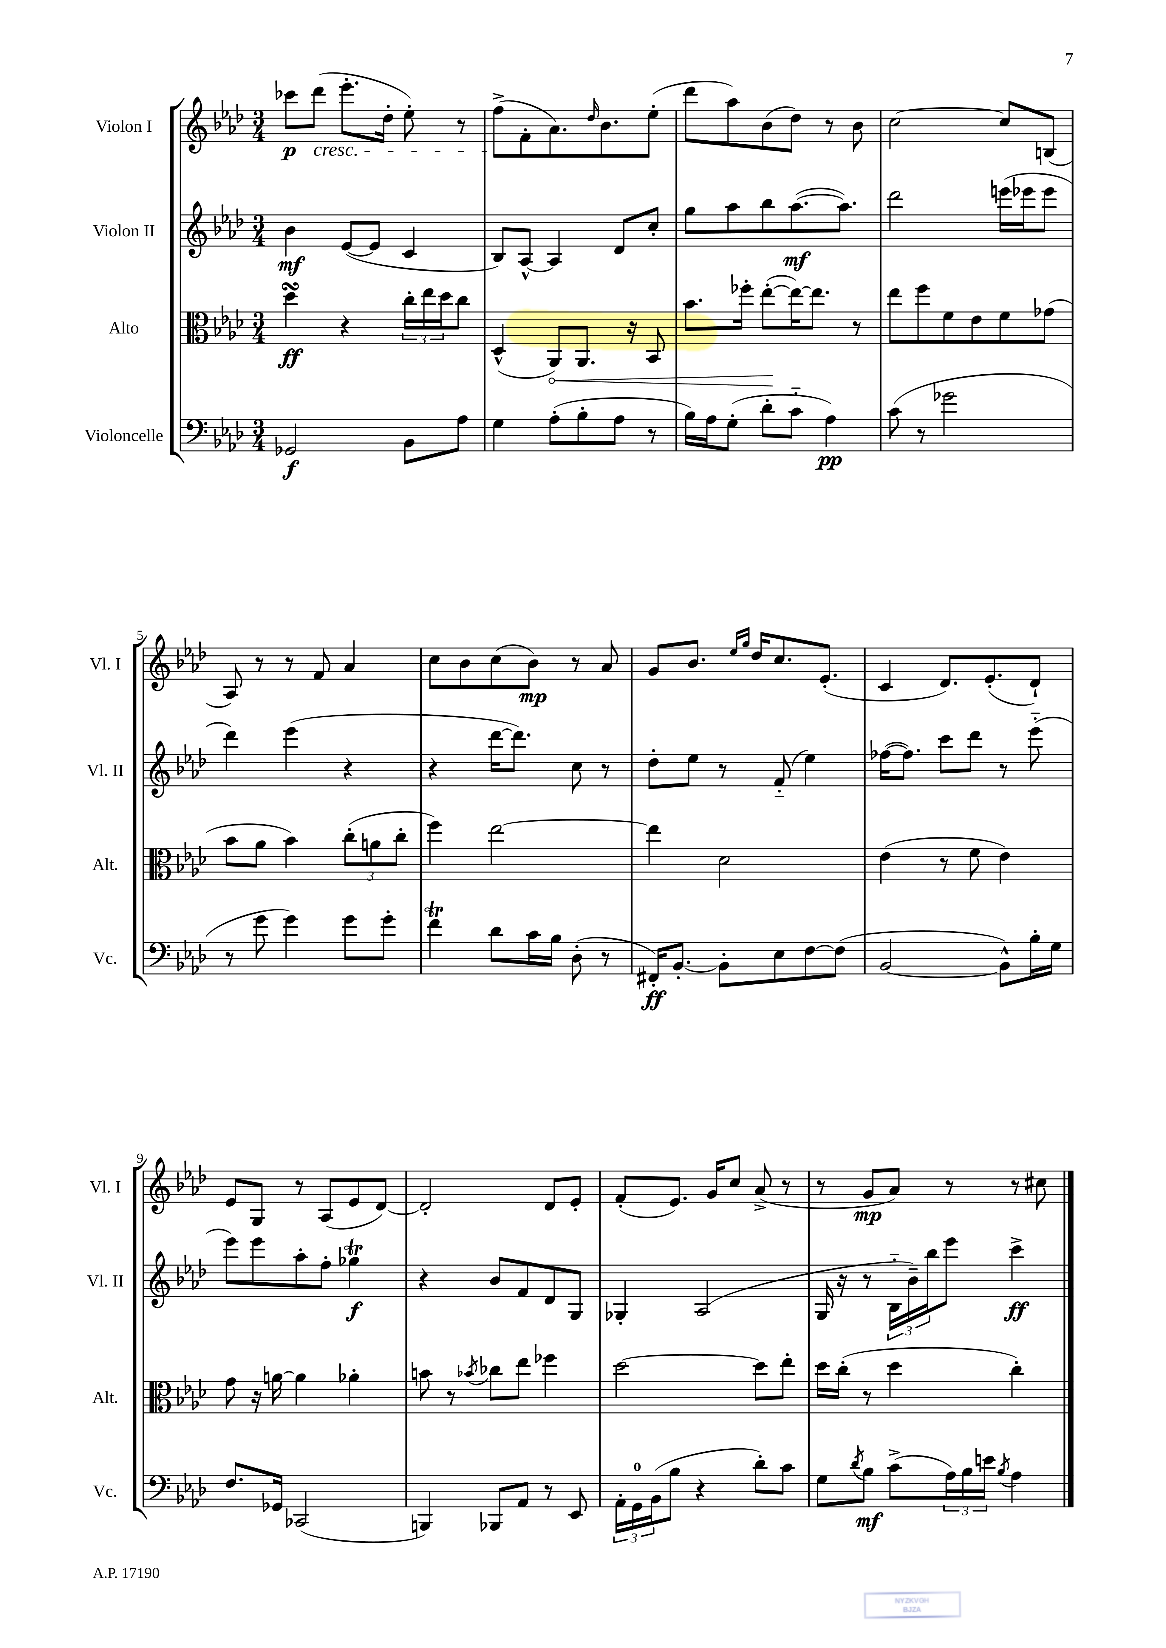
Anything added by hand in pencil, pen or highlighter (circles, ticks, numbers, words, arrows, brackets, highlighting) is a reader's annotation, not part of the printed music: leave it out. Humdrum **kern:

**kern	**dynam	**kern	**dynam	**kern	**dynam	**kern	**dynam
*part4	*part4	*part3	*part3	*part2	*part2	*part1	*part1
*staff4	*staff4	*staff3	*staff3	*staff2	*staff2	*staff1	*staff1
*I"Violoncelle	*	*I"Alto	*	*I"Violon II	*	*I"Violon I	*
*I'Vc.	*	*I'Alt.	*	*I'Vl. II	*	*I'Vl. I	*
*clefF4	*	*clefC3	*	*clefG2	*	*clefG2	*
*k[b-e-a-d-]	*	*k[b-e-a-d-]	*	*k[b-e-a-d-]	*	*k[b-e-a-d-]	*
*M3/4	*	*M3/4	*	*M3/4	*	*M3/4	*
=1	=1	=1	=1	=1	=1	=1	=1
2GG-X/	f	4dd-sSSs\	ff	4b-\	mf	8ccc-X\L	p
!	!	!	!	!	!	!LO:TX:b:i:t=cresc.	!
.	.	.	.	.	.	(8ddd-\J	.
.	.	4r	.	([8e-/L	.	8.eee-'\L	.
.	.	.	.	8e-/J]	.	.	.
.	.	.	.	.	.	16dd-'\Jk	.
8BB-\L	.	24cc'\LL	.	4c/	.	8ee-'\)	.
.	.	24ee-\	.	.	.	.	.
.	.	24dd-\J	.	.	.	.	.
8A-\J	.	8cc\J	.	.	.	8r	.
=2	=2	=2	=2	=2	=2	=2	=2
4G\	.	(4D-^^/	.	8B-/L)	.	(8ff^\L	.
.	.	.	.	[8A-^^/J	.	8f'\	.
!	!	!	!LO:HP:b	!	!	!	!
(8A-'\L	.	8AA-/L)	<	4A-/]	.	8.a-\)	.
8B-'\	.	8.AA-/J	.	.	.	.	.
.	.	.	.	.	.	16qqdd-/	.
.	.	.	.	.	.	8.b-\	.
8A-\J	.	.	.	8d-/L	.	.	.
.	.	16r	.	.	.	.	.
8r	.	8BB-/	.	8cc'/J	.	(8ee-'\J	.
=3	=3	=3	=3	=3	=3	=3	=3
16B-\LL)	.	8.b-\L	.	8gg\L	.	8ddd-\L	.
16A-\J	.	.	.	.	.	.	.
(8G'\J	.	.	.	8aa-\	.	8aa-\)	.
.	.	16ff-X'\Jk	.	.	.	.	.
8d-'\L	.	([8ee-'\L	.	8bb-\	.	(8b-\	.
8c\J	.	16ee-\K_)	[	([8.aa-\	mf	8dd-\J)	.
.	.	8.ee-\J]	.	.	.	.	.
4A-\)	pp	.	.	.	.	8r	.
.	.	.	.	8.aa-\J])	.	.	.
.	.	8r	.	.	.	8b-\	.
=4	=4	=4	=4	=4	=4	=4	=4
(8c\	.	8ee-\L	.	2ddd-\	.	[2cc\	.
8r	.	8ff\	.	.	.	.	.
2g-X\	.	8f\	.	.	.	.	.
.	.	8e-\	.	.	.	.	.
.	.	8f\	.	(16eeen\LL	.	8cc/L]	.
.	.	.	.	16eee-X\J	.	.	.
.	.	(8g-X\J	.	8eee-\J	.	(8Bn/J	.
!!LO:LB:g=z
=5	=5	=5	=5	=5	=5	=5	=5
8r	.	8b-\L	.	4ddd-\)	.	8A-/)	.
8g\	.	8a-\J	.	.	.	8r	.
4g\)	.	4b-\)	.	(4eee-\	.	8r	.
.	.	.	.	.	.	8f/	.
8g\L	.	(12cc'\L	.	4r	.	4a-/	.
.	.	12an\	.	.	.	.	.
8g'\J	.	.	.	.	.	.	.
.	.	12cc'\J	.	.	.	.	.
=6	=6	=6	=6	=6	=6	=6	=6
4fT\	.	4ff\)	.	4r	.	8cc\L	.
.	.	.	.	.	.	8b-\	.
8d-\L	.	[2ee-\	.	[16ddd-\KL	.	(8cc\	.
.	.	.	.	8.ddd-\J])	.	.	.
16c\L	.	.	.	.	.	8b-\J)	mp
16B-\JJ	.	.	.	.	.	.	.
(8D-'\	.	.	.	8cc\	.	8r	.
8r	.	.	.	8r	.	8a-/	.
=7	=7	=7	=7	=7	=7	=7	=7
16FF#X'/KL)	ff	4ee-\]	.	8dd-'\L	.	8g/L	.
[8.BB-'/J	.	.	.	.	.	.	.
.	.	.	.	8ee-\J	.	8.b-/J	.
8BB-'\L]	.	2d-\	.	8r	.	.	.
.	.	.	.	.	.	16qqee-/LL	.
.	.	.	.	.	.	16qqgg/JJ	.
.	.	.	.	.	.	16dd-/KL	.
8E-\	.	.	.	(8f/	.	8.cc/	.
[8F\	.	.	.	4ee-\)	.	.	.
.	.	.	.	.	.	(8.e-'/J	.
(8F\J]	.	.	.	.	.	.	.
=8	=8	=8	=8	=8	=8	=8	=8
[2BB-/	.	(4e-\	.	([16ff-X\KL	.	4c/	.
.	.	.	.	8.ff-\J])	.	.	.
.	.	8r	.	8ccc\L	.	8.d-/L)	.
.	.	8f\	.	8ddd-\J	.	.	.
.	.	.	.	.	.	(8.e-'/	.
8BB-^^\L])	.	4e-\)	.	8r	.	.	.
16B-'\L	.	.	.	(8eee-\	.	8d-`/J)	.
16G\JJ	.	.	.	.	.	.	.
!!LO:LB:g=z
=9	=9	=9	=9	=9	=9	=9	=9
8.F/L	.	8g\	.	8eee-\L)	.	8e-/L	.
.	.	16r	.	8eee-\	.	8G/J	.
16GG-X/Jk	.	[16an\	.	.	.	.	.
(2CC-X/	.	4a\]	.	8aa-'\	.	8r	.
.	.	.	.	8ff'\J	.	(8A-/L	.
.	.	4a-X'\	.	4gg-XT\	f	8e-/	.
.	.	.	.	.	.	[8d-/J)	.
=10	=10	=10	=10	=10	=10	=10	=10
4BBBn/)	.	8bn\	.	4r	.	2d-'/]	.
.	.	8r	.	.	.	.	.
.	.	8qb-X/	.	.	.	.	.
8BBB-X/L	.	8cc-X\L	.	8b-/L	.	.	.
8AA-/J	.	8ee-\J	.	8f/	.	.	.
8r	.	4ff-X\	.	8d-/	.	8d-/L	.
8EE-/	.	.	.	8G/J	.	8e-'/J	.
=11	=11	=11	=11	=11	=11	=11	=11
24AA-'\LL	.	[2dd-\	.	4G-X'/	.	(8f'/L	.
24GG\	.	.	.	.	.	.	.
(24BB-\J	.	.	.	.	.	.	.
8B-\J	.	.	.	.	.	8.e-/J)	.
4r	.	.	.	(2A-/	.	.	.
.	.	.	.	.	.	16g/KL	.
.	.	.	.	.	.	8cc/J	.
8d-'\L)	.	8dd-\L]	.	.	.	(8a-^/	.
8c\J	.	8ee-'\J	.	.	.	8r	.
=12	=12	=12	=12	=12	=12	=12	=12
8G\L	.	16dd-\LL	.	16G/	.	8r	.
.	.	(16cc'\JJ	.	16r	.	.	.
8qd-/	.	.	.	.	.	.	.
8B-\J	mf	8r	.	8r	.	8g/L	mp
(8c^\L	.	4dd-\	.	24B-\LL	.	8a-/J)	.
.	.	.	.	24b-~\)	.	.	.
.	.	.	.	24bb-\J	.	.	.
24A-\L)	.	.	.	8eee-\J	.	8r	.
24B-\	.	.	.	.	.	.	.
24en\JJ	.	.	.	.	.	.	.
8qB-/	.	.	.	.	.	.	.
4A-\	.	4cc'\)	.	4ccc^\	ff	8r	.
.	.	.	.	.	.	8cc#X\	.
==	==	==	==	==	==	==	==
*-	*-	*-	*-	*-	*-	*-	*-
